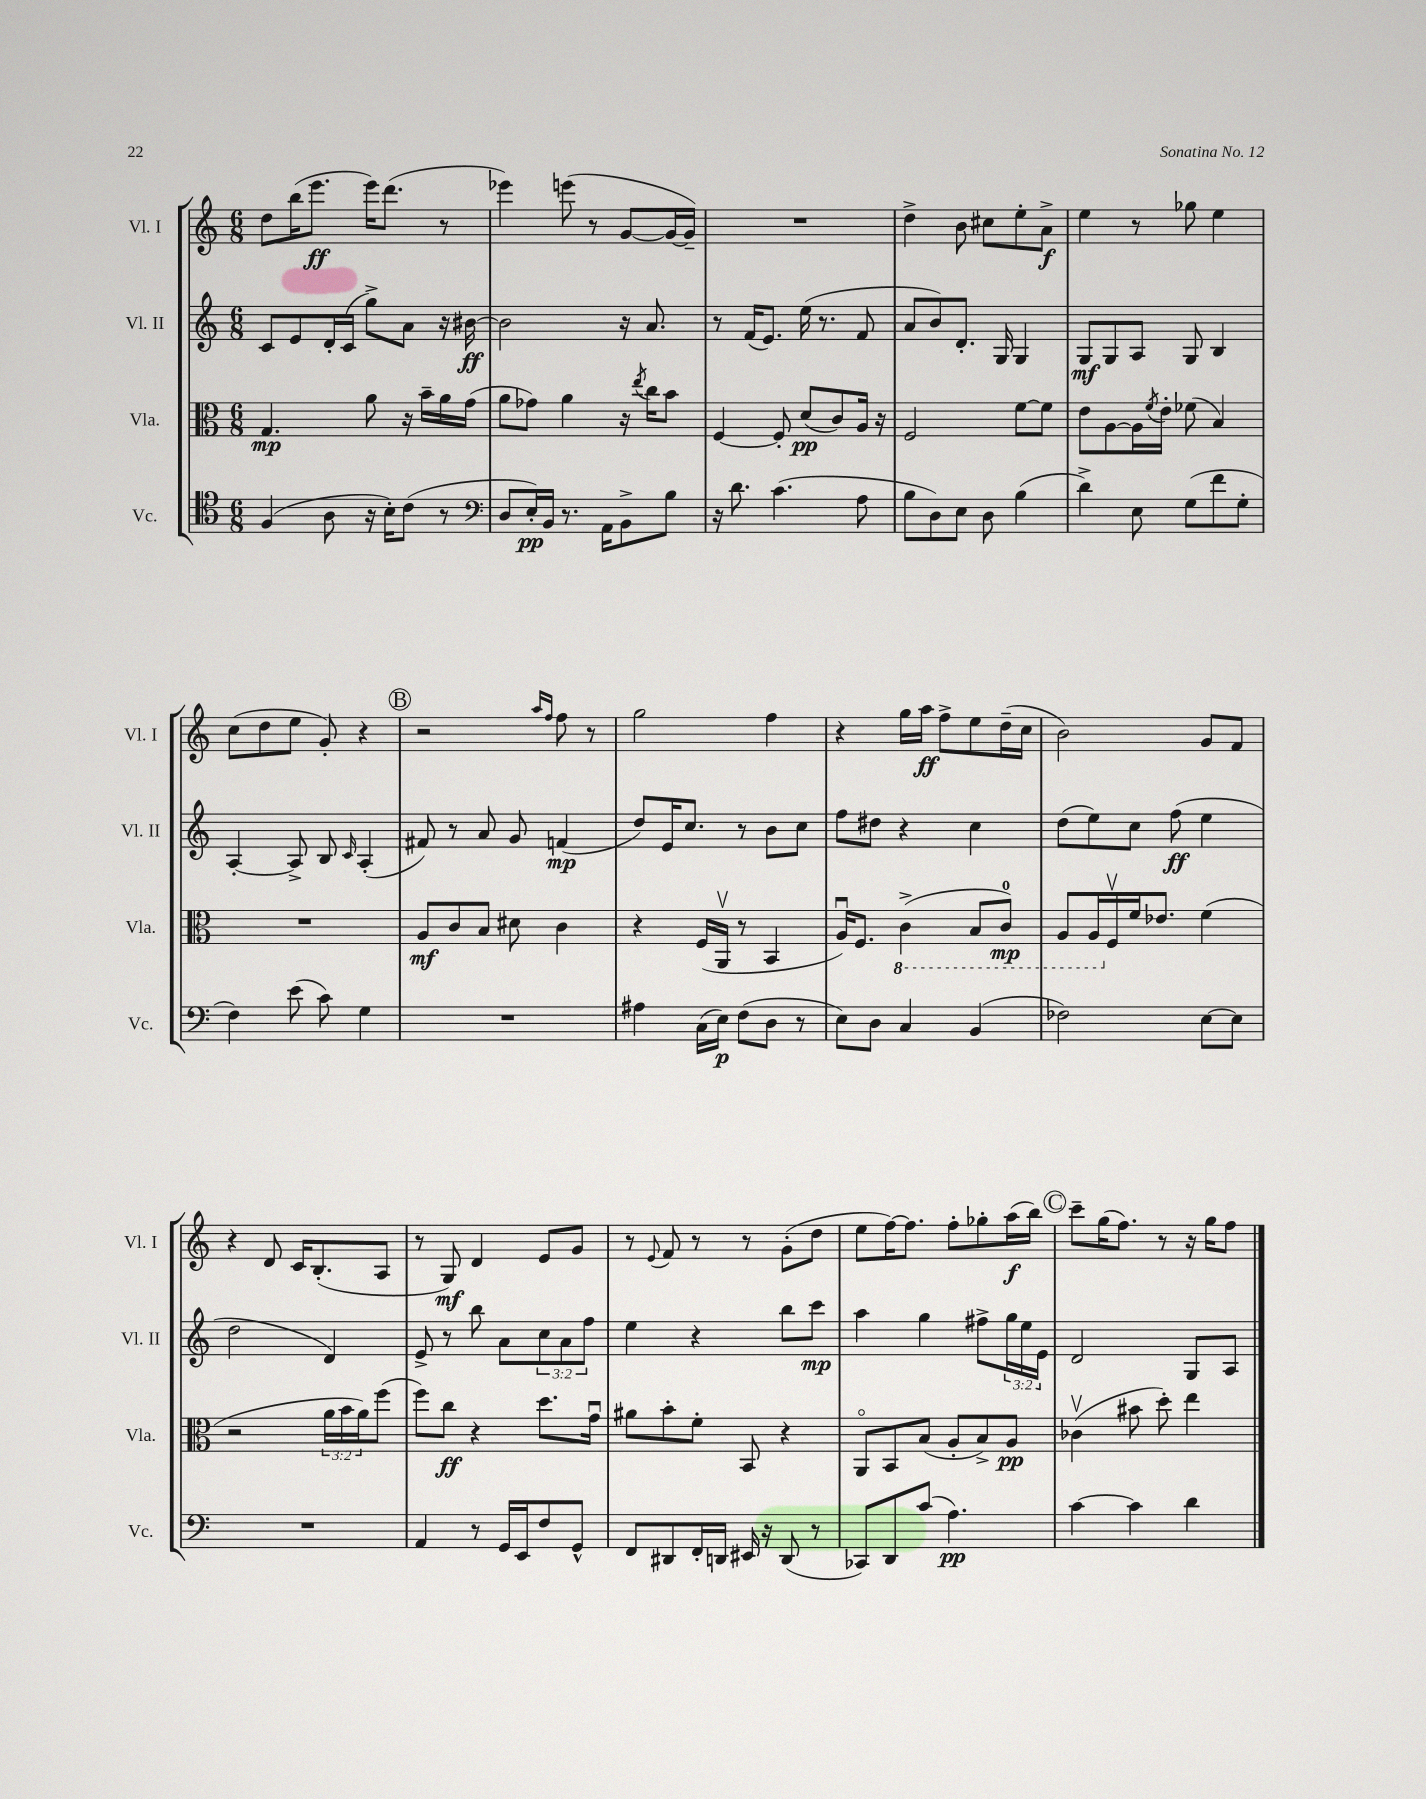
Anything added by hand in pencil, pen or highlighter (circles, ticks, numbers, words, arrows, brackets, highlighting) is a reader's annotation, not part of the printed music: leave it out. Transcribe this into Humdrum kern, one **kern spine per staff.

**kern	**dynam	**kern	**dynam	**kern	**dynam	**kern	**dynam
*part4	*part4	*part3	*part3	*part2	*part2	*part1	*part1
*staff4	*staff4	*staff3	*staff3	*staff2	*staff2	*staff1	*staff1
*I"Vc.	*	*I"Vla.	*	*I"Vl. II	*	*I"Vl. I	*
*I'Vc.	*	*I'Vla.	*	*I'Vl. II	*	*I'Vl. I	*
*clefC4	*	*clefC3	*	*clefG2	*	*clefG2	*
*k[]	*	*k[]	*	*k[]	*	*k[]	*
*M6/8	*	*M6/8	*	*M6/8	*	*M6/8	*
=26	=26	=26	=26	=26	=26	=26	=26
(4F/	.	4.G/	mp	8c/L	.	8dd\L	.
.	.	.	.	8e/	.	(16bb\K	.
.	.	.	.	.	.	8.eee\J	ff
8A\	.	.	.	16d'/L	.	.	.
.	.	.	.	(16c/JJ	.	.	.
16r	.	8a\	.	8gg^\L)	.	16eee\KL)	.
16B'\KL)	.	.	.	.	.	(8.ddd\J	.
(8c\J	.	16r	.	8a\J	.	.	.
.	.	16b~\LL	.	.	.	.	.
8r	.	16a\	.	16r	.	8r	.
.	.	(16g\JJ	.	[16b#X\	ff	.	.
=27	=27	=27	=27	=27	=27	=27	=27
*clefF4	*	*	*	*	*	*	*
8D/L	.	8a\L	.	2b#\]	.	4eee-X\)	.
16E'/L)	pp	8g-X\J)	.	.	.	.	.
16BB/JJ	.	.	.	.	.	.	.
8.r	.	4a\	.	.	.	(8eeen\	.
.	.	.	.	.	.	8r	.
16AA\KL	.	.	.	.	.	.	.
8BB^\	.	16r	.	16r	.	[8g/L	.
.	.	8qee/	.	.	.	.	.
.	.	16cc\KL	.	8.a/	.	.	.
8B\J	.	8b\J	.	.	.	16g/L_	.
.	.	.	.	.	.	16g~/JJ])	.
=28	=28	=28	=28	=28	=28	=28	=28
16r	.	[4F/	.	8r	.	2.r	.
8.d\	.	.	.	.	.	.	.
.	.	.	.	(16f/KL	.	.	.
.	.	.	.	8.e/J)	.	.	.
(4.c\	.	8F'/]	.	.	.	.	.
.	.	(8d/L	pp	(16ee\	.	.	.
.	.	.	.	8.r	.	.	.
.	.	8c/)	.	.	.	.	.
8A\	.	16A/Jk	.	8f/	.	.	.
.	.	16r	.	.	.	.	.
=29	=29	=29	=29	=29	=29	=29	=29
8B\L	.	2F/	.	8a/L	.	4dd^\	.
8D\)	.	.	.	8b/)	.	.	.
8E\J	.	.	.	8.d'/J	.	8b\	.
8D\	.	.	.	.	.	8cc#X\L	.
.	.	.	.	16G/	.	.	.
(4B\	.	[8f\L	.	4G/	.	8ee'\	.
.	.	8f\J]	.	.	.	8a^\J	f
=30	=30	=30	=30	=30	=30	=30	=30
4d^\)	.	8e\L	.	8G/L	mf	4ee\	.
.	.	[8A\	.	8G/	.	.	.
8E\	.	16A\L]	.	8A/J	.	8r	.
.	.	8qf/	.	.	.	.	.
.	.	16e'\JJ	.	.	.	.	.
(8G\L	.	(8f-X\	.	8G/	.	8gg-X\	.
8f\	.	4B/)	.	4B/	.	4ee\	.
8G'\J	.	.	.	.	.	.	.
!!LO:LB:g=z
=31	=31	=31	=31	=31	=31	=31	=31
4F\)	.	2.r	.	[4A'/	.	(8cc\L	.
.	.	.	.	.	.	8dd\	.
(8e\	.	.	.	8A^/]	.	8ee\J	.
8c\)	.	.	.	8B/	.	8g'/)	.
.	.	.	.	16qqc/	.	.	.
4G\	.	.	.	(4A'/	.	4r	.
!!LO:REH:place=s1:t=B
=32	=32	=32	=32	=32	=32	=32	=32
2.r	.	8A/L	mf	8f#X/)	.	2r	.
.	.	8c/	.	8r	.	.	.
.	.	8B/J	.	8a/	.	.	.
.	.	8d#X\	.	8g/	.	.	.
.	.	.	.	.	.	16qqaa/LL	.
.	.	.	.	.	.	16qqff/JJ	.
.	.	4c\	.	(4fn/	mp	8ff\	.
.	.	.	.	.	.	8r	.
=33	=33	=33	=33	=33	=33	=33	=33
4A#X\	.	4r	.	8dd/L)	.	2gg\	.
.	.	.	.	16e/K	.	.	.
.	.	.	.	8.cc/J	.	.	.
(16C\LL	.	(16F/LL	.	.	.	.	.
16E\JJ)	p	16AAv/JJ	.	.	.	.	.
(8F\L	.	8r	.	8r	.	.	.
8D\J	.	4BB/	.	8b\L	.	4ff\	.
8r	.	.	.	8cc\J	.	.	.
=34	=34	=34	=34	=34	=34	=34	=34
8E\L)	.	16Au/KL)	.	8ff\L	.	4r	.
.	.	8.F/J	.	.	.	.	.
8D\J	.	.	.	8dd#X\J	.	.	.
*	*	*8ba	*	*	*	*	*
4C/	.	(4C^\	.	4r	.	16gg\LL	.
.	.	.	.	.	.	16aa\JJ	ff
.	.	.	.	.	.	8ff^\L	.
(4BB/	.	8BB/L	.	4cc\	.	8ee\	.
.	.	8C/J)	mp	.	.	(16dd~\L	.
.	.	.	.	.	.	16cc\JJ	.
=35	=35	=35	=35	=35	=35	=35	=35
2F-X\)	.	8AA/L	.	(8dd\L	.	2b\)	.
.	.	16AA/L	.	8ee\)	.	.	.
*	*	*X8ba	*	*	*	*	*
.	.	16Fv/	.	.	.	.	.
.	.	16f/J	.	8cc\J	.	.	.
.	.	8.e-X/J	.	.	.	.	.
.	.	.	.	(8ff\	ff	.	.
[8E\L	.	(4f\	.	4ee\	.	8g/L	.
8E\J]	.	.	.	.	.	8f/J	.
!!LO:LB:g=z
=36	=36	=36	=36	=36	=36	=36	=36
2.r	.	2r	.	2dd\	.	4r	.
.	.	.	.	.	.	8d/	.
.	.	.	.	.	.	16c/KL	.
.	.	.	.	.	.	(8.B'/	.
.	.	24a\LL	.	4d/)	.	.	.
.	.	24b\	.	.	.	.	.
.	.	24a\J)	.	.	.	.	.
.	.	(8ff\J	.	.	.	8A/J	.
=37	=37	=37	=37	=37	=37	=37	=37
4AA/	.	8ff\L)	.	8e^/	.	8r	.
.	.	8cc\J	ff	8r	.	8G/)	mf
8r	.	4r	.	8bb\	.	4d/	.
16GG/LL	.	.	.	8a\L	.	.	.
16EE/J	.	.	.	.	.	.	.
8F/	.	8.dd\L	.	12cc\	.	8e/L	.
.	.	.	.	12a\	.	.	.
8GG^^/J	.	.	.	.	.	8g/J	.
.	.	.	.	12ff\J	.	.	.
.	.	16gu\Jk	.	.	.	.	.
=38	=38	=38	=38	=38	=38	=38	=38
8FF/L	.	8a#X\L	.	4ee\	.	8r	.
.	.	.	.	.	.	8qqe/	.
8DD#X/	.	8b'\	.	.	.	8f/	.
16FF'/L	.	8f'\J	.	4r	.	8r	.
16DDn/JJ	.	.	.	.	.	.	.
16EE#X/	.	8BB/	.	.	.	8r	.
16r	.	.	.	.	.	.	.
(8DD/	.	4r	.	8bb\L	.	(8g'\L	.
8r	.	.	.	8ccc\J	mp	8dd\J	.
=39	=39	=39	=39	=39	=39	=39	=39
8CC-X/L)	.	8AA/L	.	4aa\	.	8ee\L	.
8DD/	.	8BB/	.	.	.	[16ff\K)	.
.	.	.	.	.	.	8.ff\J]	.
(8c/J	.	(8B/J	.	4gg\	.	.	.
4.A\)	pp	8A'/L	.	.	.	8ff'\L	.
.	.	8B^/)	.	8ff#X^\L	.	8gg-X'\	.
.	.	8A/J	pp	24gg\L	.	(16aa\L	f
.	.	.	.	24ee\	.	.	.
.	.	.	.	.	.	16bb\JJ)	.
.	.	.	.	24e\JJ	.	.	.
!!LO:REH:place=s1:t=C
=40	=40	=40	=40	=40	=40	=40	=40
[4c\	.	(4c-Xv\	.	2d/	.	8ccc~\L	.
.	.	.	.	.	.	(16gg\K	.
.	.	.	.	.	.	8.ff\J)	.
4c\]	.	8b#X\	.	.	.	.	.
.	.	8dd'\)	.	.	.	8r	.
4d\	.	4ee\	.	8G/L	.	16r	.
.	.	.	.	.	.	16gg\KL	.
.	.	.	.	8A/J	.	8ff\J	.
==	==	==	==	==	==	==	==
*-	*-	*-	*-	*-	*-	*-	*-
